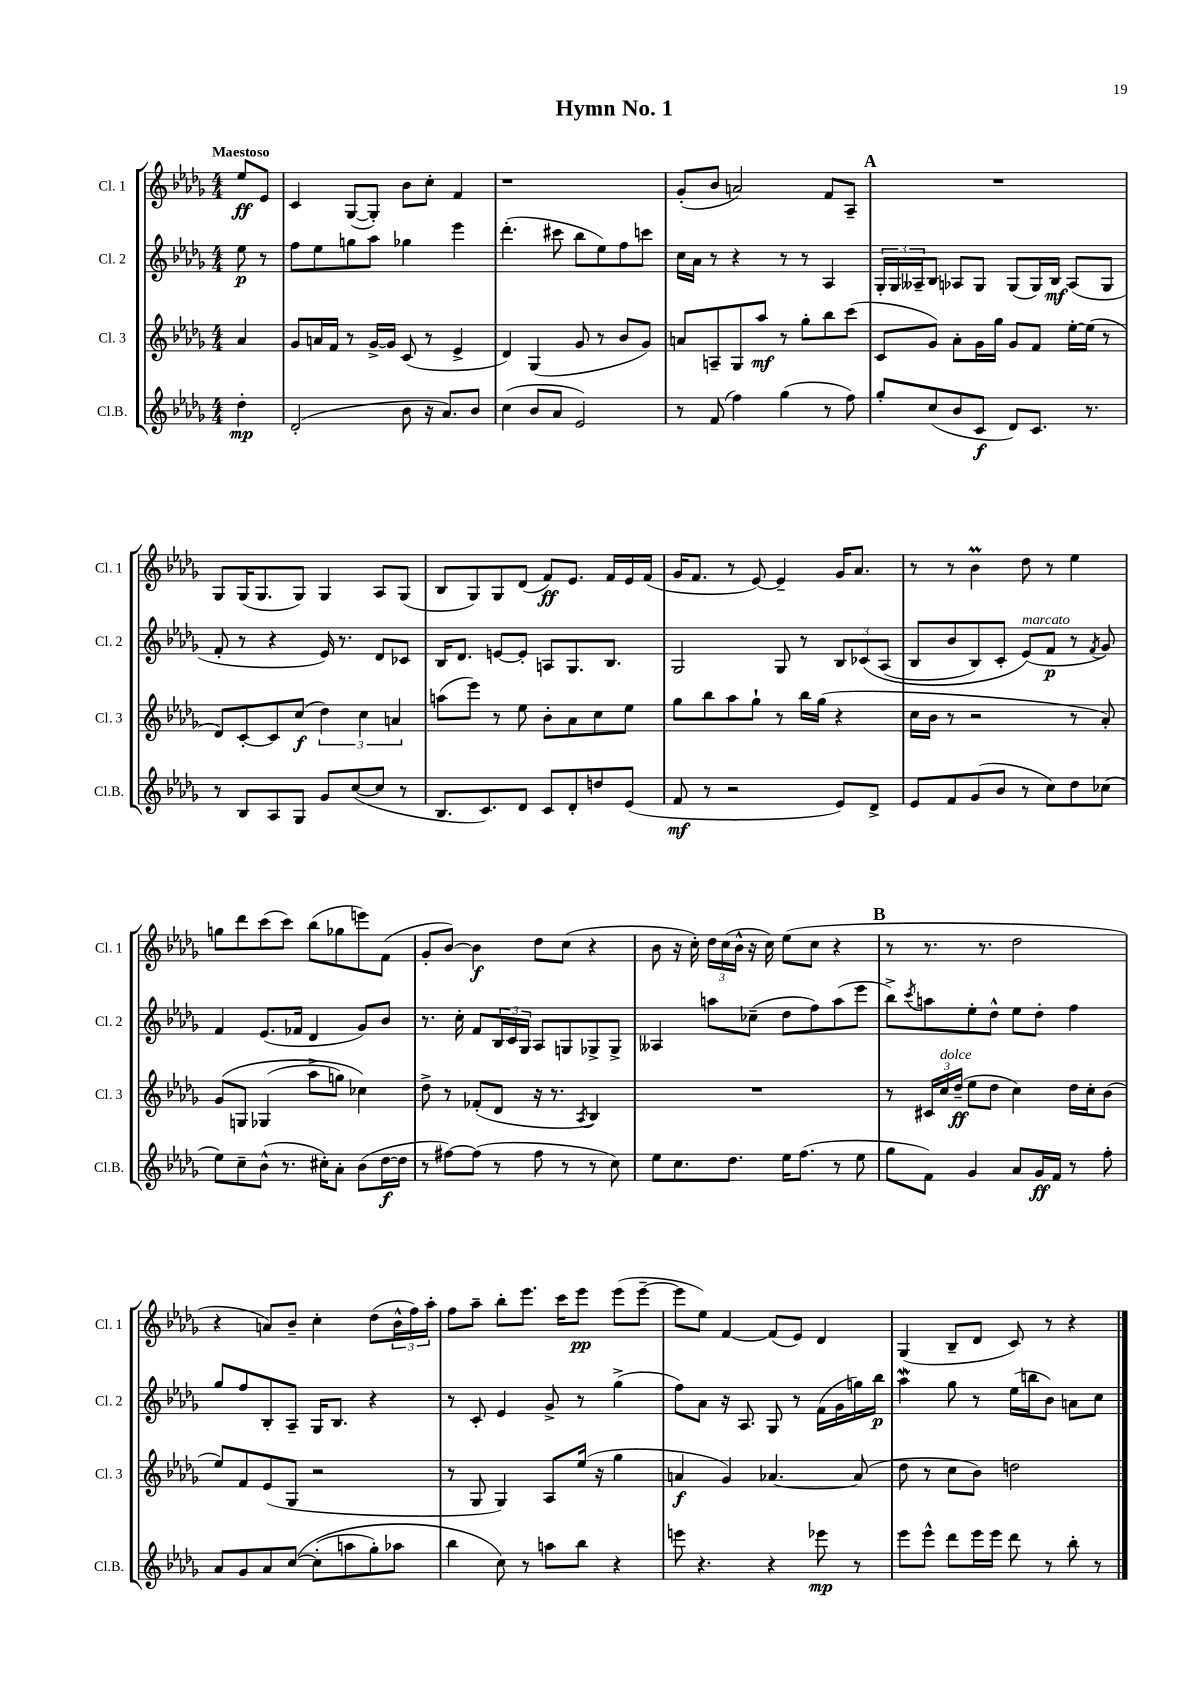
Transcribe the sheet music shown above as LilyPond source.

\header { title = "Hymn No. 1" }
<<
\new StaffGroup <<
\new Staff = "s0" \with { instrumentName = "Cl. 1" shortInstrumentName = "Cl. 1" } {
    \clef treble \key des \major \numericTimeSignature \time 4/4 \partial 4 \tempo "Maestoso"
    ees''8\ff ees'8 |
    c'4 ges8~( ges8-.) bes'8 c''8-. f'4 |
    r1 |
    ges'8-.( bes'8 a'2) f'8 aes8-- |
    \mark \markup { \bold "A" } R1 |
    ges8 ges16( ges8. ges8) ges4 aes8 ges8( |
    bes8 ges8) ges8 des'8( f'8\ff) ees'8. f'16 ees'16 f'16( |
    ges'16 f'8. r8 ees'8~) ees'4-- ges'16 aes'8. |
    r8 r8 bes'4\prall des''8 r8 ees''4 |
    g''8 des'''8 c'''8( c'''8) bes''8( ges''8 e'''8) f'8( |
    ges'8-. bes'8~) bes'4\f des''8 c''8( r4 |
    bes'8 r16 c''16-.) \tuplet 3/2 { des''16 c''16( bes'16-^ } r16 c''16) ees''8( c''8 r4 |
    \mark \markup { \bold "B" } r8 r8. r8. des''2 |
    r4 a'8) bes'8-- c''4-. des''8( \tuplet 3/2 { bes'16-^ f''16) aes''16-. } |
    f''8 aes''8-- bes''8-. ees'''8. c'''16 ees'''8\pp ees'''8( ees'''8~-- |
    ees'''8 ees''8) f'4~ f'8( ees'8) des'4 |
    ges4( bes8-- des'8 c'8) r8 r4 \bar "|." |
}
\new Staff = "s1" \with { instrumentName = "Cl. 2" shortInstrumentName = "Cl. 2" } {
    \clef treble \key des \major \numericTimeSignature \time 4/4 \partial 4
    ees''8\p r8 |
    f''8 ees''8 g''8 aes''8 ges''4 ees'''4 |
    des'''4.-.( cis'''8 bes''8 ees''8) f''8 c'''8 |
    c''16 aes'16 r8 r4 r8 r8 aes4 |
    \mark \markup { \bold "A" } \tuplet 3/2 { ges16-. ges16 aeses16-- } bes8 aes8 ges8 ges8( ges16) bes16\mf aes8( ges8 |
    f'8-. r8 r4 ees'16) r8. des'8 ces'8 |
    bes16 des'8. e'8~ e'8-. a8 ges8. bes8. |
    ges2 ges8 r8 \tuplet 3/2 { bes8 ces'8\( aes8( } |
    bes8 bes'8 bes8) c'8-. ees'8^\markup { \italic "marcato" }(\) f'8\p r8 \acciaccatura { f'8 } ges'8) |
    f'4 ees'8.( fes'16 des'4 ges'8) bes'8 |
    r8. c''16-. f'8 \tuplet 3/2 { bes16 c'16 ges16 } aes8 g8 ges8-> ges8-> |
    aeses4 a''8 ces''8--( des''8 f''8) a''8( ees'''8 |
    \mark \markup { \bold "B" } bes''8->) \acciaccatura { c'''8 } a''8 ees''8-. des''8-^ ees''8 des''8-. f''4 |
    ges''8 f''8 bes8-. aes8-- ges16 bes8. r4 |
    r8 c'8-. ees'4 ges'8-> r8 ges''4->( |
    f''8) aes'8 r16 aes8. ges8 r8 f'16( ges'16 g''16) bes''16\p |
    aes''4\mordent ges''8 r8 ees''16( b''16 bes'8) a'8 c''8 \bar "|." |
}
\new Staff = "s2" \with { instrumentName = "Cl. 3" shortInstrumentName = "Cl. 3" } {
    \clef treble \key des \major \numericTimeSignature \time 4/4 \partial 4
    aes'4 |
    ges'8 a'16 f'16 r8 ges'16~-> ges'16 c'8( r8 ees'4-> |
    des'4) ges4( ges'8 r8 bes'8 ges'8) |
    a'8 a8-- ges8 aes''8\mf r8 ges''8-. bes''8 c'''8( |
    \mark \markup { \bold "A" } c'8 ges'8) aes'8-. ges'16 ges''16 ges'8 f'8 ees''16~-. ees''16( r8 |
    des'8) c'8~-. c'8 c''8\f( \tuplet 3/2 { des''4) c''4 a'4 } |
    a''8( ees'''8) r8 ees''8 bes'8-. aes'8 c''8 ees''8 |
    ges''8 bes''8 aes''8 ges''8-! r8 bes''16 ges''16( r4 |
    c''16 bes'16 r8 r2 r8 aes'8-.) |
    ges'8\( g8 ges4( aes''8-> g''8) ces''4\) |
    des''8-> r8 fes'8-.( des'8 r16 r8. \acciaccatura { aes8 } bes4) |
    R1 |
    \mark \markup { \bold "B" } r8 \tuplet 3/2 { cis'16 c''16^\markup { \italic "dolce" } des''16--\ff( } ees''8 des''8 c''4) des''16 c''16-. bes'8( |
    ees''8) f'8 ees'8( ges8 r2 |
    r8 ges8 ges4) aes8 ees''16( r16 ges''4 |
    a'4\f ges'4) aes'4.~ aes'8( |
    des''8 r8 c''8 bes'8) d''2 \bar "|." |
}
\new Staff = "s3" \with { instrumentName = "Cl.B." shortInstrumentName = "Cl.B." } {
    \clef treble \key des \major \numericTimeSignature \time 4/4 \partial 4
    des''4-.\mp |
    des'2-.( bes'8 r16 aes'8.) bes'8 |
    c''4( bes'8 aes'8 ees'2) |
    r8 f'8( f''4) ges''4( r8 f''8) |
    \mark \markup { \bold "A" } ges''8-. c''8( bes'8 c'8\f des'8) c'8. r8. |
    r8 bes8 aes8 ges8 ges'8 c''8~( c''8 r8 |
    bes8. c'8.) des'8 c'8 des'8-. d''8 ees'8( |
    f'8\mf r8 r2 ees'8) des'8-> |
    ees'8 f'8 ges'8( bes'8 r8 c''8) des''8 ces''8( |
    ees''8) c''8-- bes'8-^( r8. cis''16-.) aes'8-. bes'8( des''16~\f des''16 |
    r8 fis''8~) fis''8( r8 fis''8 r8 r8 c''8) |
    ees''8 c''8. des''8. ees''16 f''8.( r8 ees''8 |
    \mark \markup { \bold "B" } ges''8 f'8) ges'4 aes'8 ges'16\ff f'16 r8 f''8-. |
    aes'8 ges'8 aes'8 c''8~\( c''8-.( a''8 ges''8-.) aes''8 |
    bes''4 c''8\) r8 a''8 bes''8 r4 |
    e'''8 r4. r4 ees'''8\mp r8 |
    ees'''8 ees'''8-^ des'''8 ees'''16 ees'''16 des'''8 r8 bes''8-. r8 \bar "|." |
}
>>
>>
\layout { \context { \Score \remove "Bar_number_engraver" } }
